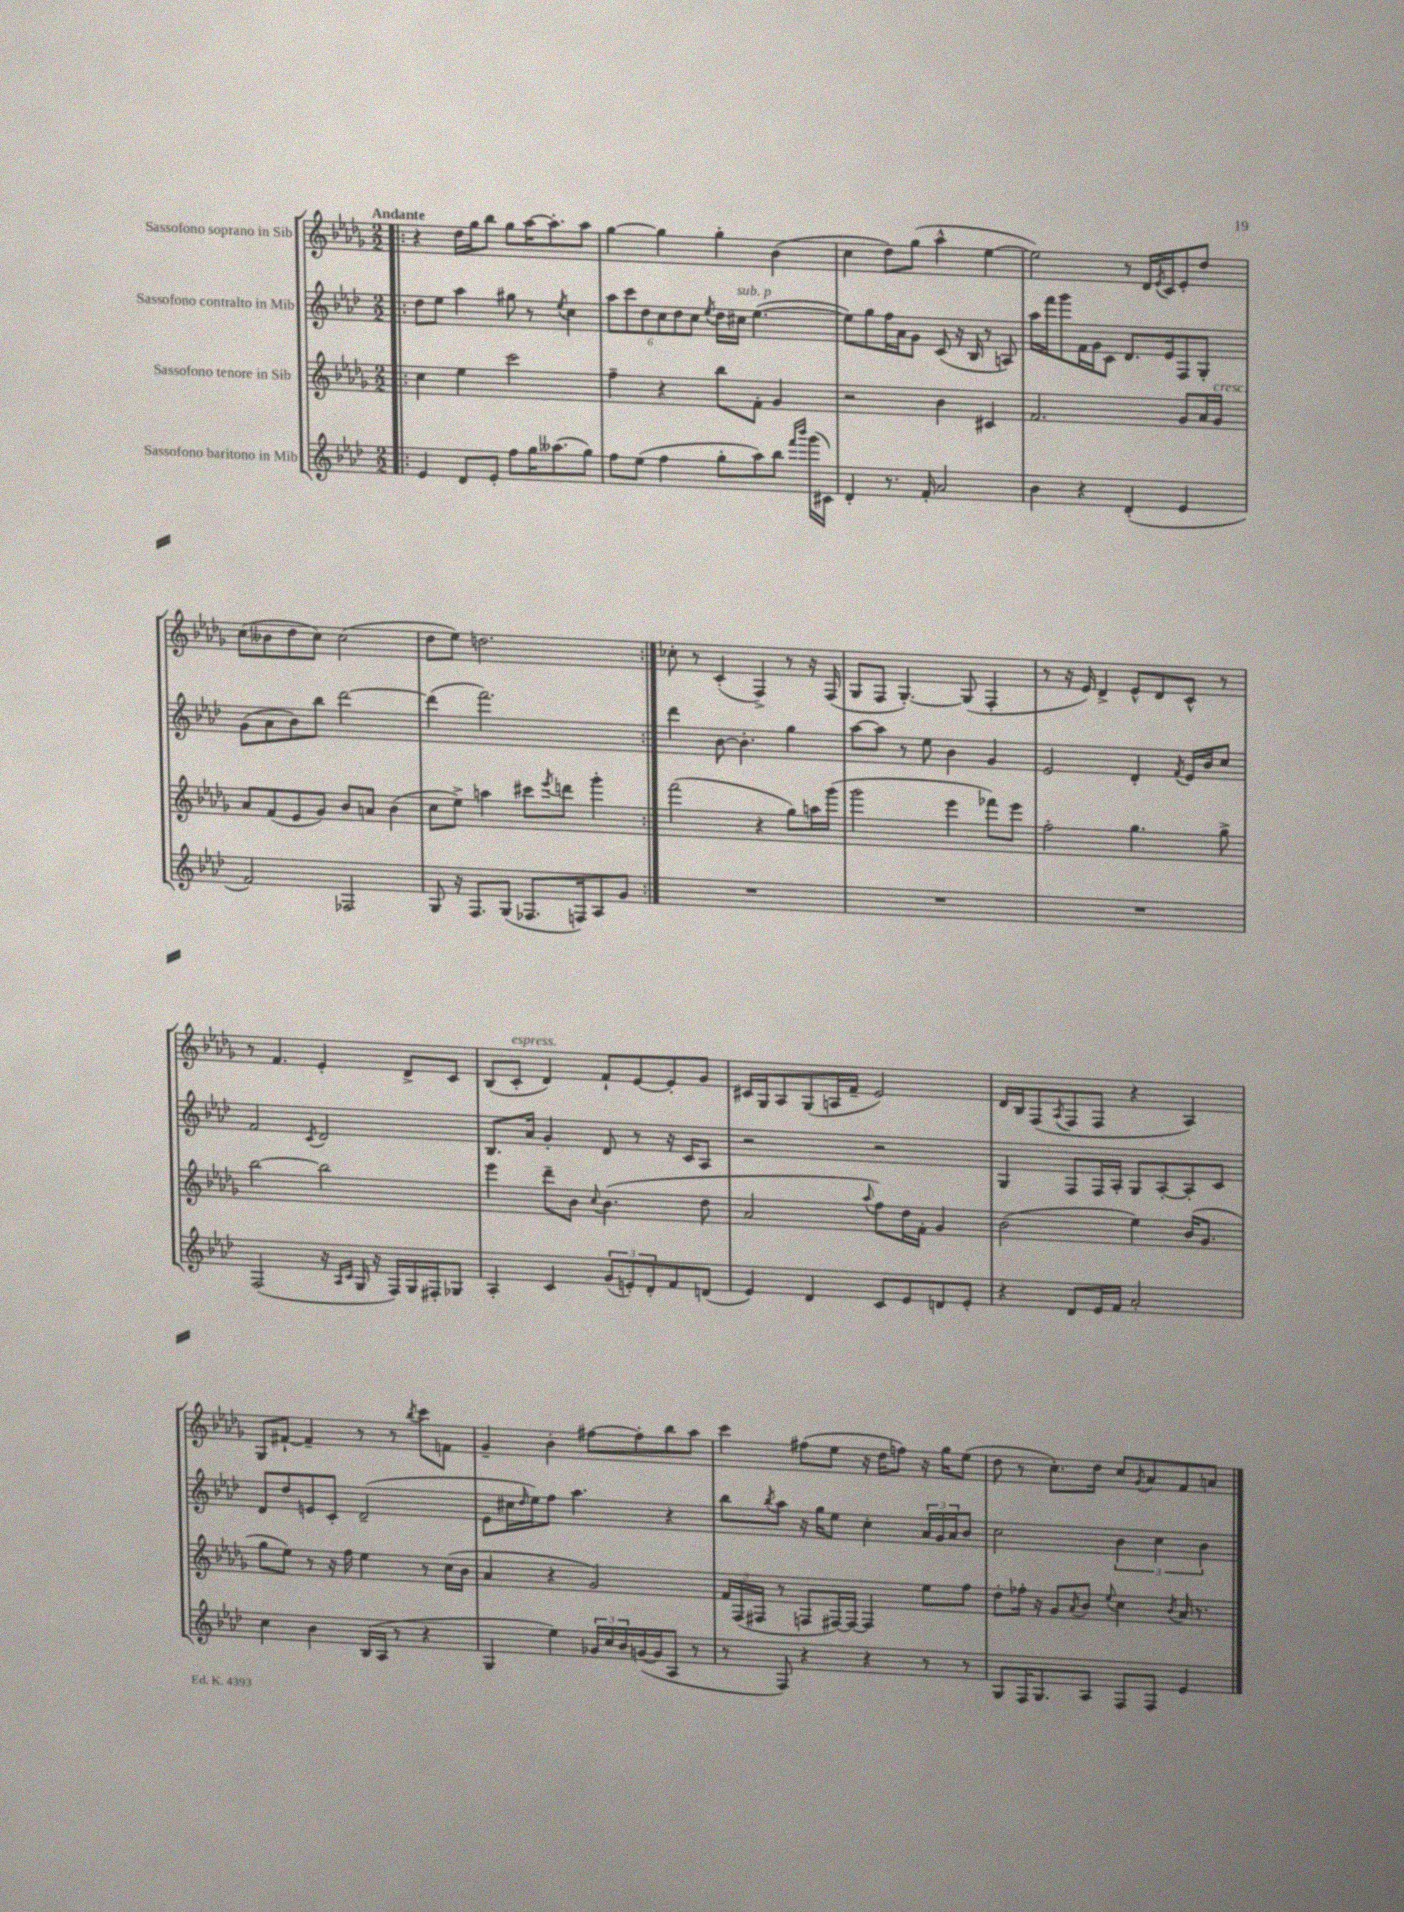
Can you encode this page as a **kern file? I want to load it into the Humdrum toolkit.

**kern	**kern	**kern	**kern
*staff4	*staff3	*staff2	*staff1
*clefG2	*clefG2	*clefG2	*clefG2
*k[b-e-a-d-]	*k[b-e-a-d-g-]	*k[b-e-a-d-]	*k[b-e-a-d-g-]
*M2/2	*M2/2	*M2/2	*M2/2
=!|:	=!|:	=!|:	=!|:
4e-	4cc	8dd-	4r
.	.	8ee-	.
8d-	4ee-	4aa-	16dd-
.	.	.	16gg-
8e-'	.	.	8bb-
8ff	2ccc	8gg#	8gg-
16gg	.	8r	[16aa-
(8.aa--	.	.	8.aa-']
.	.	8qee-	.
.	.	4cc	.
8gg)	.	.	8aa-
=	=	=	=
8ff	4ff~	12aa-	[4gg-
.	.	12ccc	.
(8ee-	.	.	.
.	.	12dd-	.
4ff	4r	12cc	4gg-]
.	.	12dd-	.
.	.	12cc	.
.	.	8qee-	.
8gg'	8bb-	16dd-	4gg-'
.	.	16cc#	.
8aa-)	8f'	([4.ee-	.
8bb-	4g-	.	(4b-
16qqfff	.	.	.
16qqbbb-	.	.	.
(16ggg	.	.	.
16c#)	.	.	.
=	=	=	=
4d-'	2r	8ee-])	4cc
.	.	8gg	.
8.r	.	16ff	8dd-)
.	.	16a-	.
.	.	8g	(8gg-
16f'	.	.	.
2a-	4b-	(8c	4aa-^^
.	.	16r	.
.	.	16B-	.
.	4c#	8r	[4ee-
.	.	8A)	.
=	=	=	=
4b-	2.f	16aa-	2ee-])
.	.	16fff	.
.	.	8ggg	.
4r	.	16f	.
.	.	16g	.
.	.	8c	.
(4d-'	.	8.d-	8r
.	.	.	16d-
.	.	.	8qe-
.	.	16e-	16c
4e-	8g-	8F	8e-'
.	16a-	8G'	8dd-
.	16g-	.	.
=	=	=	=
2f)	8a-	(8g	(8cc
.	(8f	8a-	8b--
.	8e-	8b-)	8dd-
.	8g-)	8bb-	8cc)
2F-	8b-	[2ddd-	(2cc
.	8a	.	.
.	(4b-	.	.
=	=	=	=
8G	8cc	(4ddd-]	8dd-
16r	8ee-^)	.	8ee-)
8.F	.	.	.
.	4aa	2.fff)	2.dd
(8G	.	.	.
8.F-	8ccc#	.	.
.	8qeee-	.	.
.	8ddd	.	.
16F)	.	.	.
8A-	4ggg-'	.	.
8g	.	.	.
=:|!	=:|!	=:|!	=:|!
1r	(2fff	4ddd-	8cc-'
.	.	.	8r
.	.	[8b-	(4c'
.	.	4.b-']	.
.	4r	.	4F^)
.	8gg-)	4gg	8r
.	16aa	.	16r
.	(16ggg-	.	(16F
=	=	=	=
1r	2ggg-	[8aa-	8G-
.	.	8aa-]	8F
.	.	8r	[4.G-')
.	.	8ee-	.
.	4eee-	4b-	.
.	.	.	(8G-]
.	8fff-)	4g	4F'
.	8eee-	.	.
=	=	=	=
1r	2ff'	2e-	8r
.	.	.	16r
.	.	.	16e-)
.	.	.	4d-^
.	4.gg-	4d-'	8e-^^
.	.	.	8d-
.	.	8qf	.
.	.	16e-	8c^^
.	.	16b-	.
.	8gg-^	8cc	8r
=	=	=	=
(2F	[2bb-	2f	8r
.	.	.	4.f
.	.	8qc	.
16r	2bb-]	2d-	4e-'
16qqA-	.	.	.
16qqc	.	.	.
16G	.	.	.
16r	.	.	.
16F)	.	.	.
16G	.	.	8d-^
16F#'	.	.	.
8G-	.	.	8c
=	=	=	=
4A-'	4eee-	8.B-	(8B-
.	.	.	8c'
.	.	16a-	.
4c	8ddd-~	4g'	4d-)
.	8b-	.	.
.	8qqcc	.	.
(12g	(4.b-	8d-	8f`
12e')	.	.	.
.	.	8r	[8e-
12d-'	.	.	.
8f	.	16r	8e-']
.	.	16c	.
(8d	8dd-	8A-	8g-
=	=	=	=
4e-)	2a-	2r	16c#
.	.	.	16G-
.	.	.	8A-
4d-	.	.	(8G-
.	.	.	16A
.	.	.	16f~
.	8qqaa-	.	.
8c	8ff)	2r	2e-)
8e-	16dd-	.	.
.	16f'	.	.
8d	4g-	.	.
8e-'	.	.	.
=	=	=	=
4r	(2b-	4G	16d-
.	.	.	16B-
.	.	.	(8F
.	.	.	8qA-
8d-	.	8F	8F
16e-	.	16F	8F
16f	.	16A-'	.
2a-'	4ee-)	8G	4r
.	.	[8A-'	.
.	(16b-	8A-']	4A-)
.	8.g-	.	.
.	.	8c	.
=	=	=	=
4cc	8gg-	8d-	8G-
.	8ee-)	8dd-	[8f#`
4b-	8r	8e	4f#~]
.	16r	8c'	.
.	16ff	.	.
(16B-	4ee-	(2d-~	8r
16A-	.	.	.
8r	.	.	8r
.	.	.	8qbb-
4r	8r	.	8ccc
.	(16cc	.	8f
.	16b-	.	.
=	=	=	=
4G	4a-	8e-	4g-~
.	.	16cc#	.
.	.	16qqdd-	.
.	.	16ee-)	.
4ee-)	4r	8ff	4b-'
.	.	4.aa-	.
24g-	2g-)	.	[8ff#
24cc	.	.	.
24b-	.	.	.
([16g	.	.	8ff#']
16g]	.	.	.
8A-	.	4r	8bb-
8r	.	.	8aa-
=	=	=	=
8r	24f	8bb-	4ccc
.	(24F	.	.
.	24F#	.	.
.	.	8qbb-	.
8F)	8r	8aa-	.
4r	8F	16r	(8ff#
.	.	16gg	.
.	[16F#)	8ee-	8ee-
.	16F#_	.	.
4r	4F#]	4cc'	16r
.	.	.	16dd-
.	.	.	8ff)
8r	8ee-	24a-	16r
.	.	24g	.
.	.	.	16gg-
.	.	24a-	.
8r	8ff	8b-	(8ee-
=	=	=	=
8G	8dd-'	2cc	8dd-
16F	16ff-'	.	8r
8.G	16r	.	.
.	8g-	.	8.cc')
.	8qa-	.	.
8A-	8b-	.	.
.	.	.	16dd-
.	8qqee-	.	.
8F	4cc	6b-	8cc
.	.	.	8qg-
8F	.	.	8a-
.	.	6cc	.
.	8qb-	.	.
4e-	16a-	.	8f
.	8.r	.	.
.	.	6b-	.
.	.	.	8a
==	==	==	==
*-	*-	*-	*-
